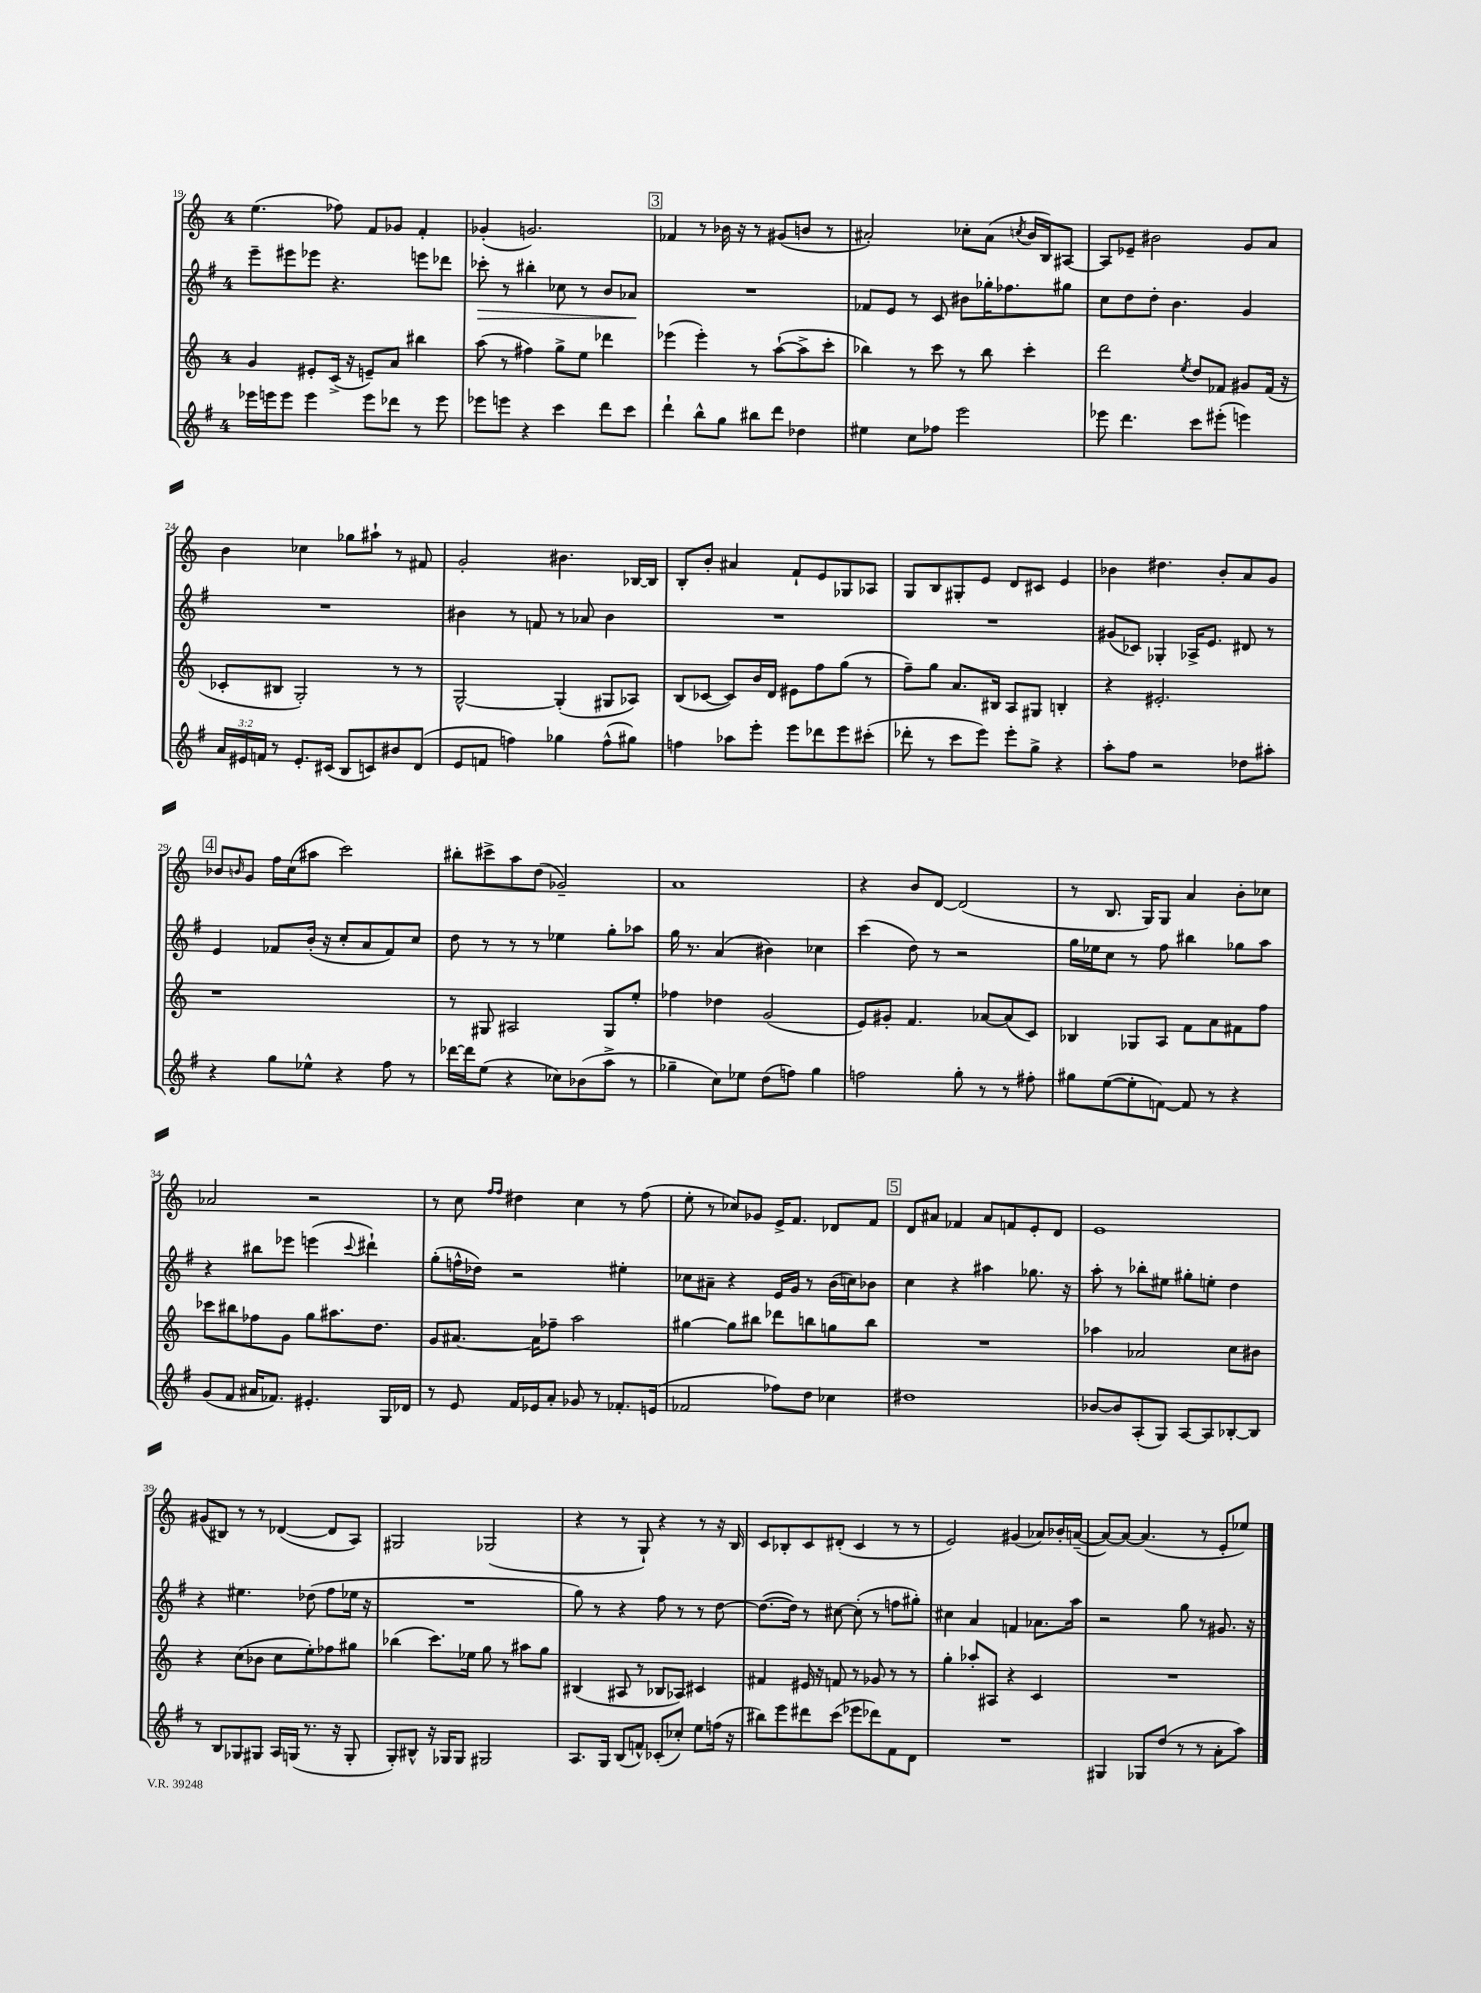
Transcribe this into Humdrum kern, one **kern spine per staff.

**kern	**kern	**kern	**dynam	**kern
*part4	*part3	*part2	*part2	*part1
*staff4	*staff3	*staff2	*staff2	*staff1
*clefG2	*clefG2	*clefG2	*	*clefG2
*k[f#]	*k[]	*k[f#]	*	*k[]
*M4/4	*M4/4	*M4/4	*	*M4/4
=19	=19	=19	=19	=19
16eee-X\LL	4g/	8eee~\L	.	(4.ee\
16eeen\J	.	.	.	.
8eee\J	.	8eee#X\	.	.
4eee\	8e#X'/L	8eee-X\J	.	.
.	(16c^/Jk	4.r	.	8ff-X\)
.	16r	.	.	.
8eee\L	8en~/L)	.	.	8f/L
8ddd-X\J	8a/J	.	.	8g-X/J
8r	4bb#X\	8eeen\L	.	4f'/
8eee\	.	8ddd-X\J	.	.
=20	=20	=20	=20	=20
!	!	!	!LO:HP:b	!
8eee-X\L	(8aa\	8ccc-X'\	>	(4g-X'/
8eeen\J	8r	8r	.	.
4r	4ff#X\)	4bb#X'\	.	2.gn/)
4ccc\	8gg^\L	8cc-X\	.	.
.	8ee\J	8r	.	.
8ddd\L	4ddd-X\	8b/L	.	.
8ccc\J	.	8a-X/J	.	.
.	.	.	]	.
!!LO:REH:place=s1:t=3
=21	=21	=21	=21	=21
4ddd`\	(4eee-X\	1r	.	4f-X/
8bb^^\L	4eee-'\)	.	.	8r
8gg\J	.	.	.	16b-X\
.	.	.	.	16r
8bb#X\L	8r	.	.	8r
8ddd\J	([8aa`\L	.	.	(8g#X/L
4dd-X\	8aa^\]	.	.	8bn/J
.	8ccc'\J	.	.	8r
=22	=22	=22	=22	=22
4ee#X\	4bb-X\)	8f-X/L	.	2a#X'/)
.	.	8e/J	.	.
8cc\L	8r	8r	.	.
8ff-X\J	8ccc\	8c/	.	.
2eee\	8r	8b#X\L	.	8cc-X'\L
.	8bb-\	16gg-X'\K	.	(8a#\J
.	.	8.ff-X\	.	.
.	.	.	.	8qccn/
.	4ccc'\	.	.	16b/LL
.	.	.	.	16B/J)
.	.	8gg#X\J	.	[8A#X/J
=23	=23	=23	=23	=23
8eee-X\	2ddd\	8cc\L	.	8A#/L]
4.ddd\	.	8dd\	.	8e-X~/J
.	.	8dd'\J	.	2b#X\
.	.	4.b\	.	.
.	8qee/	.	.	.
8ccc\L	8dd/L	.	.	.
(8eee#X'\J	8f-X/J	.	.	.
4eeen\)	8g#X/L	4g/	.	8g/L
.	(16f-/Jk	.	.	8a/J
.	16r	.	.	.
!!LO:LB:g=z
=24	=24	=24	=24	=24
24a/LL	8c-X'/L	1r	.	4b\
24e#X/	.	.	.	.
24fn/JJ	.	.	.	.
8r	8B#X/J	.	.	.
8.e#'/L	2G'/)	.	.	4cc-X\
(16c#X/Jk	.	.	.	.
8B/L	.	.	.	8gg-X\L
8cn/)	.	.	.	8aa#X`\J
8b#X/	8r	.	.	8r
(8d/J	8r	.	.	8f#X/
=25	=25	=25	=25	=25
8e/L	[2G^^/	4b#X\	.	2g'/
8fn/J	.	.	.	.
4ffn\)	.	8r	.	.
.	.	8fn/	.	.
4gg-X\	(4G'/]	8r	.	4.b#X\
.	.	8a-X/	.	.
(8ff^^\L	8G#X/L	4b#\	.	.
8gg#X\J)	8A-X/J)	.	.	[16B-X/LL
.	.	.	.	16B-/JJ]
=26	=26	=26	=26	=26
4ffn\	(8B/L	1r	.	8B'/L
.	[8c-X/J	.	.	8b'/J
8aa-X\L	8c-/L])	.	.	4a#X/
8eee'\J	16b/L	.	.	.
.	16d/JJ	.	.	.
8eee\L	8e#X\L	.	.	8f`/L
8ddd-X\	8ff\	.	.	8e/
8eee\	(8gg\J	.	.	8G-X/
(8ccc#X'\J	8r	.	.	8A-X/J
=27	=27	=27	=27	=27
8ddd-X'\	8ff~\L)	1r	.	8G/L
8r	8gg\J	.	.	8B/
8ccc\L	8.a/L	.	.	8G#X'/
8eee\J)	.	.	.	8e/J
.	16B#X/Jk	.	.	.
8eee'\L	8A/L	.	.	8d/L
8gg^\J	8G#X/J	.	.	8c#X/J
4r	4Bn'/	.	.	4e/
=28	=28	=28	=28	=28
8aa'\L	4r	(8g#X/L	.	4b-X\
8ff#\J	.	8c-X/J)	.	.
2r	2.e#X'/	4G-X'/	.	4.dd#X\
.	.	16A-X^/KL	.	.
.	.	8.e/J	.	.
.	.	.	.	8b-'/L
8dd-X\L	.	8d#X/	.	8a/
8aa#X'\J	.	8r	.	8g/J
!!LO:LB:g=z
!!LO:REH:place=s1:t=4
=29	=29	=29	=29	=29
4r	1r	4e/	.	8b-X/L
.	.	.	.	16qqbn/
.	.	.	.	8g/J
8gg\L	.	8f-X/L	.	16ff\LL
.	.	.	.	(16cc\J
8ee-X^^\J	.	(16b'/Jk	.	8aa#X\J
.	.	16r	.	.
4r	.	8cc'/L	.	2ccc\)
.	.	8a/	.	.
8ff#\	.	8f-/)	.	.
8r	.	8cc/J	.	.
=30	=30	=30	=30	=30
[16ddd-X\LL	8r	8dd\	.	8bb#X'\L
16ddd-\J]	.	.	.	.
(8ee\J	8G#X/	8r	.	8ccc#X^\
4r	2A#X/	8r	.	8aa\
.	.	8r	.	(8dd\J
8cc-X\L)	.	4ee-X\	.	2g-X~/)
(8b-X\	.	.	.	.
8aa^\J	8G#/L	8gg'\L	.	.
8r	8ee'/J	8aa-X\J	.	.
=31	=31	=31	=31	=31
4gg-X~\	4ff-X\	16gg\	.	1a
.	.	8.r	.	.
8cc\L)	4dd-X\	(4a/	.	.
8ee-X\J	.	.	.	.
(8dd\L	(2g/	4b#X\)	.	.
8ffn\J)	.	.	.	.
4gg-\	.	4cc-X\	.	.
=32	=32	=32	=32	=32
2ffn\	8e/L)	(4ccc\	.	4r
.	8g#X'/J	.	.	.
.	4.f/	8dd\)	.	8b/L
.	.	8r	.	[8d/J
8gg'\	.	2r	.	(2d/]
8r	[8a-X/L	.	.	.
8r	(8a-/]	.	.	.
8ff#X'\	8c/J)	.	.	.
=33	=33	=33	=33	=33
8gg#X\L	4B-X/	16gg\LL	.	8r
.	.	16ee-X\J	.	.
([8ee\	.	8cc\J	.	8.B/
8ee'\]	8G-X/L	8r	.	.
.	.	.	.	16G/KL)
[8fn\J)	8A/J	8ff#\	.	8G/J
8f/]	8f\L	4bb#X\	.	4a/
8r	8a\	.	.	.
4r	8f#X\	8gg-X\L	.	8b'\L
.	8ff\J	8aa\J	.	8cc-X\J
!!LO:LB:g=z
=34	=34	=34	=34	=34
(8g/L	8ccc-X\L	4r	.	2a-X/
8f#/J	8bb#X\	.	.	.
16a#X/KL	8ff-X\	8bb#X\L	.	.
8.f-X/J)	.	.	.	.
.	8g\J	8eee-X\J	.	.
4.e#X'/	8gg\L	(4eeen\	.	2r
.	8.aa#X\	.	.	.
.	.	8qqccc/	.	.
.	.	4ddd#X`\)	.	.
.	8.dd\J	.	.	.
16G/LL	.	.	.	.
16d-X/JJ	.	.	.	.
=35	=35	=35	=35	=35
8r	8g/L	(8gg'\L	.	8r
8e/	[8.a#X/J	16ffn^^\L	.	8cc\
.	.	16dd-X\JJ)	.	.
.	.	.	.	16qqff/LL
.	.	.	.	16qqff/JJ
16f#/LL	.	2r	.	4dd#X\
16e-X/J	16a#\KL]	.	.	.
8a'/J	8ff-X~\J	.	.	.
8g-X/	2aa\	.	.	4cc\
8r	.	.	.	.
8.f-X'/L	.	4ee#X'\	.	8r
.	.	.	.	(8ff\
(16en/Jk	.	.	.	.
=36	=36	=36	=36	=36
2f-X/	[4gg#X\	8cc-X\L	.	8ee'\
.	.	8a#X~\J	.	8r
.	8gg#\L]	4r	.	8cc-X/L)
.	8bb#X\J	.	.	8g-X/J
8ff-X\L)	8ddd-X\L	16e/LL	.	16e^/KL
.	.	16g/JJ	.	8.f/J
8dd\J	8bbn\	8r	.	.
4cc-X\	8ggn\	(16b\LL	.	8d-X/L
.	.	16ccn\J)	.	.
.	8bb\J	8b-X\J	.	8f/J
!!LO:REH:place=s1:t=5
=37	=37	=37	=37	=37
1dd#X	1r	4cc\	.	8d/L
.	.	.	.	8a#X/J
.	.	4r	.	4f-X/
.	.	4aa#X\	.	8a#/L
.	.	.	.	8fn/
.	.	8.gg-X\	.	8e'/
.	.	.	.	8d/J
.	.	16r	.	.
=38	=38	=38	=38	=38
[8b-X/L	4aa-X\	8aa'\	.	1e
8b-/]	.	8r	.	.
(8A'/	2a-X/	8bb-X'\L	.	.
8G/J)	.	8ee#X\J	.	.
[8A/L	.	8gg#X'\L	.	.
8A/]	.	8een'\J	.	.
[8B-X'/	8cc\L	4dd\	.	.
8B-/J]	8b#X\J	.	.	.
!!LO:LB:g=z
=39	=39	=39	=39	=39
8r	4r	4r	.	(8g#X/L
8B/L	.	.	.	8B#X/J)
8G-X/	(8cc\L	4.ee#X\	.	8r
8G#X/J	8b-X\J	.	.	8r
16A/LL	8cc\L	.	.	([4d-X/
(16Gn/JJ	.	.	.	.
8.r	8ee'\)	(8dd-X\	.	.
.	8ff-X\	8ff#\L	.	8d-/L]
16r	.	.	.	.
8G'/	8gg#X\J	16ee-X\Jk	.	8A/J)
.	.	16r	.	.
=40	=40	=40	=40	=40
8G'/L)	(4bb-X\	1r	.	2G#X/
8B#X^^/J	.	.	.	.
16r	8.ccc\L)	.	.	.
16G-X/KL	.	.	.	.
8G-/J	.	.	.	.
.	16ee-X\Jk	.	.	.
2G#X/	8gg\	.	.	(2G-X/
.	8r	.	.	.
.	8aa#X\L	.	.	.
.	8gg\J	.	.	.
=41	=41	=41	=41	=41
8.A/L	(4B#X/	8gg\)	.	4r
.	.	8r	.	.
16G/Jk	.	.	.	.
(8B/L	8A#X/	4r	.	8r
8fn^^/J)	8r	.	.	8G`/)
(8c-X'/L	8B-X/L	8ff#\	.	4r
8cc-X'/J)	8A-X/J)	8r	.	.
8ee\L	4c#X/	8r	.	8r
(16ffn\Jk	.	[8dd\	.	16r
16r	.	.	.	16B/
=42	=42	=42	=42	=42
8bb#X\L)	4f#X/	(8.dd\L_	.	8c/L
8eee\	.	.	.	8B-X'/
.	.	16dd\Jk])	.	.
8ddd#X\	16e#X/	8r	.	8c/
.	16r	.	.	.
(8ccc\J	8fn/	[8cc#X\	.	(8d#X'/J
8eee-X\L	8r	(8cc#'\]	.	4c/
8ddd-X\)	8g-X/	8r	.	.
8f#\	8r	8ffn\L	.	8r
8d\J	8r	8gg#X'\J)	.	8r
=43	=43	=43	=43	=43
1r	4gg'\	4cc#X\	.	2e/)
.	8aa-X'/L	4a/	.	.
.	8A#X/J	.	.	.
.	4r	4fn/	.	(4g#X/
.	4c/	8.a-X\L	.	8a-X/L)
.	.	.	.	16b-X'/L
.	.	16aa\Jk	.	([16an~/JJ
=44	=44	=44	=44	=44
4G#X/	1r	2r	.	8a/L_)
.	.	.	.	8a/J_
8G-X/L	.	.	.	(4.a/]
(8dd/J	.	.	.	.
8r	.	8gg\	.	.
8r	.	8r	.	8r
8a'\L	.	8.g#X/	.	8e'/L
8aa\J)	.	.	.	8ee-X/J)
.	.	16r	.	.
==	==	==	==	==
*-	*-	*-	*-	*-
